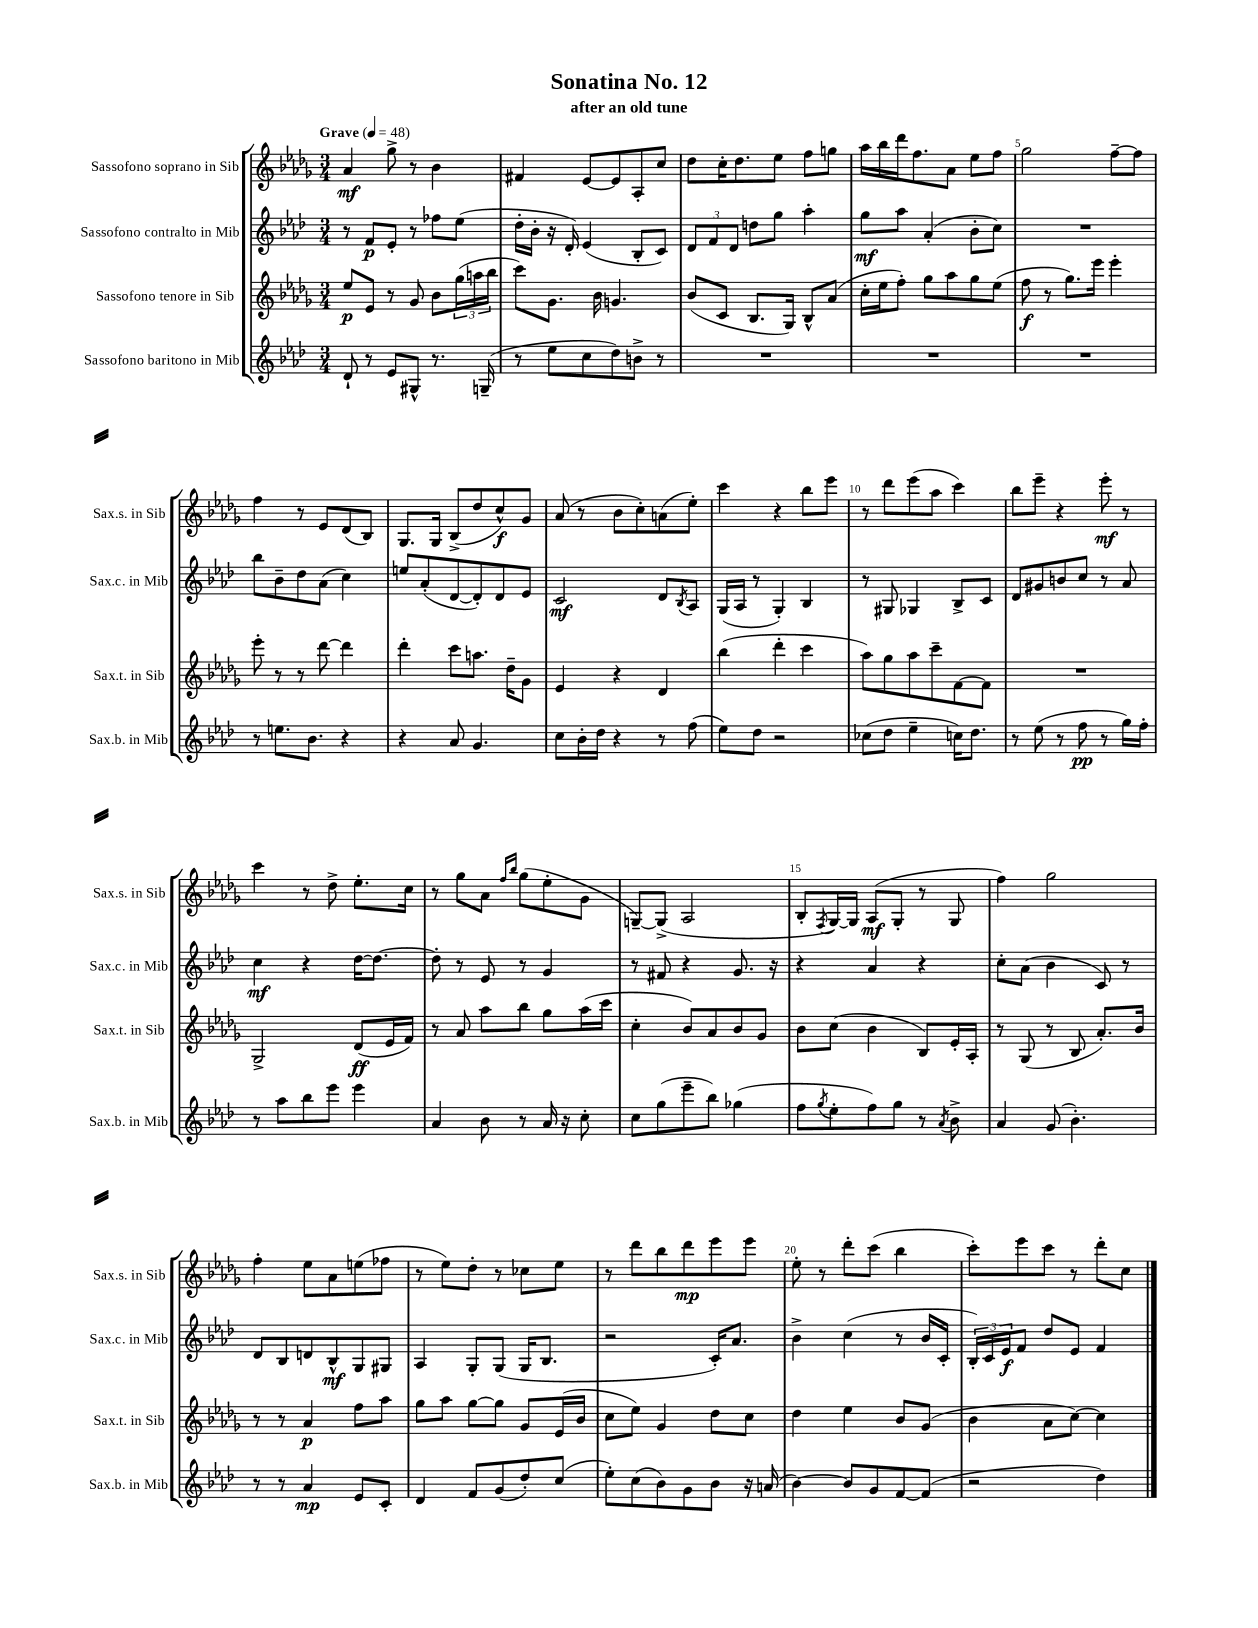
\header { title = "Sonatina No. 12" subtitle = "after an old tune" }
<<
\new StaffGroup <<
\new Staff = "s0" \with { instrumentName = "Sassofono soprano in Sib" shortInstrumentName = "Sax.s. in Sib" } {
    \clef treble \key des \major \numericTimeSignature \time 3/4 \tempo "Grave" 4 = 48
    aes'4\mf ges''8-> r8 bes'4 |
    fis'4 ees'8~ ees'8 aes8-. c''8 |
    des''8 c''16-. des''8. ees''8 f''8 g''8 |
    aes''16 bes''16 des'''16 f''8. aes'8 ees''8 f''8 |
    ges''2 f''8~-- f''8 |
    f''4 r8 ees'8 des'8( bes8) |
    ges8. ges16 bes8->( des''8 c''8-^\f) ges'8 |
    aes'8( r8 bes'8 c''8-.) a'8( ees''8-.) |
    c'''4 r4 bes''8 ees'''8 |
    r8 des'''8 ees'''8( aes''8 c'''4) |
    bes''8 ees'''8-- r4 ees'''8-.\mf r8 |
    c'''4 r8 des''8-> ees''8.-. c''16 |
    r8 ges''8 aes'8 \grace { f''16 bes''16 } ges''8( ees''8-. ges'8 |
    g8~--) g8->( aes2 |
    bes8-. \acciaccatura { f8 } ges16~) ges16 aes8\mf( ges8-. r8 ges8 |
    f''4) ges''2 |
    f''4-. ees''8 aes'8 e''8( fes''8 |
    r8 ees''8) des''8-. r8 ces''8 ees''8 |
    r8 des'''8 bes''8 des'''8\mp ees'''8 ees'''8 |
    ees''8-. r8 des'''8-. c'''8( bes''4 |
    c'''8-.) ees'''8 c'''8 r8 des'''8-. c''8 \bar "|." |
}
\new Staff = "s1" \with { instrumentName = "Sassofono contralto in Mib" shortInstrumentName = "Sax.c. in Mib" } {
    \clef treble \key aes \major \numericTimeSignature \time 3/4
    r8 f'8\p ees'8-. r8 fes''8 ees''8( |
    des''16-. bes'16-. r16 des'16-.) ees'4( bes8-. c'8) |
    \tuplet 3/2 { des'8 f'8 des'8 } d''8 g''8 aes''4-. |
    g''8\mf aes''8 aes'4-.( bes'8-. c''8) |
    R2. |
    bes''8 bes'8-- des''8 aes'8( c''4) |
    e''8 aes'8-.( des'8~ des'8-.) des'8 ees'8 |
    c'2\mf des'8 \acciaccatura { bes8 } aes8 |
    g16( aes16 r8 g4-.) bes4 |
    r8 gis8 ges4 bes8-> c'8 |
    des'8 gis'8 b'8 c''8 r8 aes'8 |
    c''4\mf r4 des''16~ des''8.~ |
    des''8-. r8 ees'8 r8 g'4 |
    r8 fis'8 r4 g'8. r16 |
    r4 aes'4 r4 |
    c''8-. aes'8( bes'4 c'8) r8 |
    des'8 bes8 d'8 bes8-^\mf g8 gis8 |
    aes4 g8-. g8( g16 bes8. |
    r2 c'16-.) aes'8. |
    bes'4-> c''4( r8 bes'16 c'16-. |
    \tuplet 3/2 { bes16-.) c'16 ees'16\f } f'8 des''8 ees'8 f'4 \bar "|." |
}
\new Staff = "s2" \with { instrumentName = "Sassofono tenore in Sib" shortInstrumentName = "Sax.t. in Sib" } {
    \clef treble \key des \major \numericTimeSignature \time 3/4
    ees''8\p ees'8 r8 ges'8 bes'8 \tuplet 3/2 { ges''16( a''16 bes''16 } |
    c'''8) ges'8. bes'16 g'4. |
    bes'8( c'8 bes8. ges16) bes8-^ aes'8( |
    c''16-. ees''16 f''8-.) ges''8 aes''8 ges''8 ees''8( |
    f''8\f r8 ges''8.) ees'''16 ees'''4-. |
    ees'''8-. r8 r8 des'''8~ des'''4 |
    des'''4-. c'''8 a''8. des''16-- ges'8 |
    ees'4 r4 des'4 |
    bes''4( des'''4-. c'''4 |
    aes''8) ges''8 aes''8 c'''8-- f'8~ f'8 |
    R2. |
    ges2-> des'8\ff( ees'16 f'16) |
    r8 aes'8 aes''8 bes''8 ges''8 aes''16( c'''16 |
    c''4-. bes'8) aes'8 bes'8 ges'8 |
    bes'8 c''8( bes'4 bes8) ees'16-. aes16-. |
    r8 ges8( r8 bes8 aes'8.-.) bes'16 |
    r8 r8 aes'4\p f''8 aes''8 |
    ges''8 aes''8 ges''8~ ges''8 ges'8 ees'16( bes'16 |
    c''8 ees''8) ges'4 des''8 c''8 |
    des''4 ees''4 bes'8 ges'8( |
    bes'4 aes'8 c''8~) c''4 \bar "|." |
}
\new Staff = "s3" \with { instrumentName = "Sassofono baritono in Mib" shortInstrumentName = "Sax.b. in Mib" } {
    \clef treble \key aes \major \numericTimeSignature \time 3/4
    des'8-! r8 ees'8 gis8-^ r8. g16--( |
    r8 ees''8 c''8 des''8) b'8-> r8 |
    R2. |
    R2. |
    R2. |
    r8 e''8. bes'8. r4 |
    r4 aes'8 g'4. |
    c''8 bes'16-. des''16 r4 r8 f''8( |
    ees''8) des''8 r2 |
    ces''8( des''8 ees''4-- c''16) des''8. |
    r8 ees''8( r8 f''8\pp r8 g''16) f''16-. |
    r8 aes''8 bes''8 ees'''8 ees'''4 |
    aes'4 bes'8 r8 aes'16 r16 c''8-. |
    c''8 g''8( ees'''8-- bes''8) ges''4( |
    f''8 \acciaccatura { g''8 } ees''8-. f''8) g''8 r8 \acciaccatura { aes'8 } bes'8-> |
    aes'4 g'8( bes'4.-.) |
    r8 r8 aes'4\mp ees'8 c'8-. |
    des'4 f'8 g'8( des''8-.) c''8( |
    ees''8-.) c''8( bes'8) g'8 bes'8 r16 a'16( |
    bes'4~) bes'8 g'8 f'8~ f'8( |
    r2 des''4) \bar "|." |
}
>>
>>
\layout { \context { \Score \override BarNumber.break-visibility = ##(#f #t #t) barNumberVisibility = #(every-nth-bar-number-visible 5) } }
